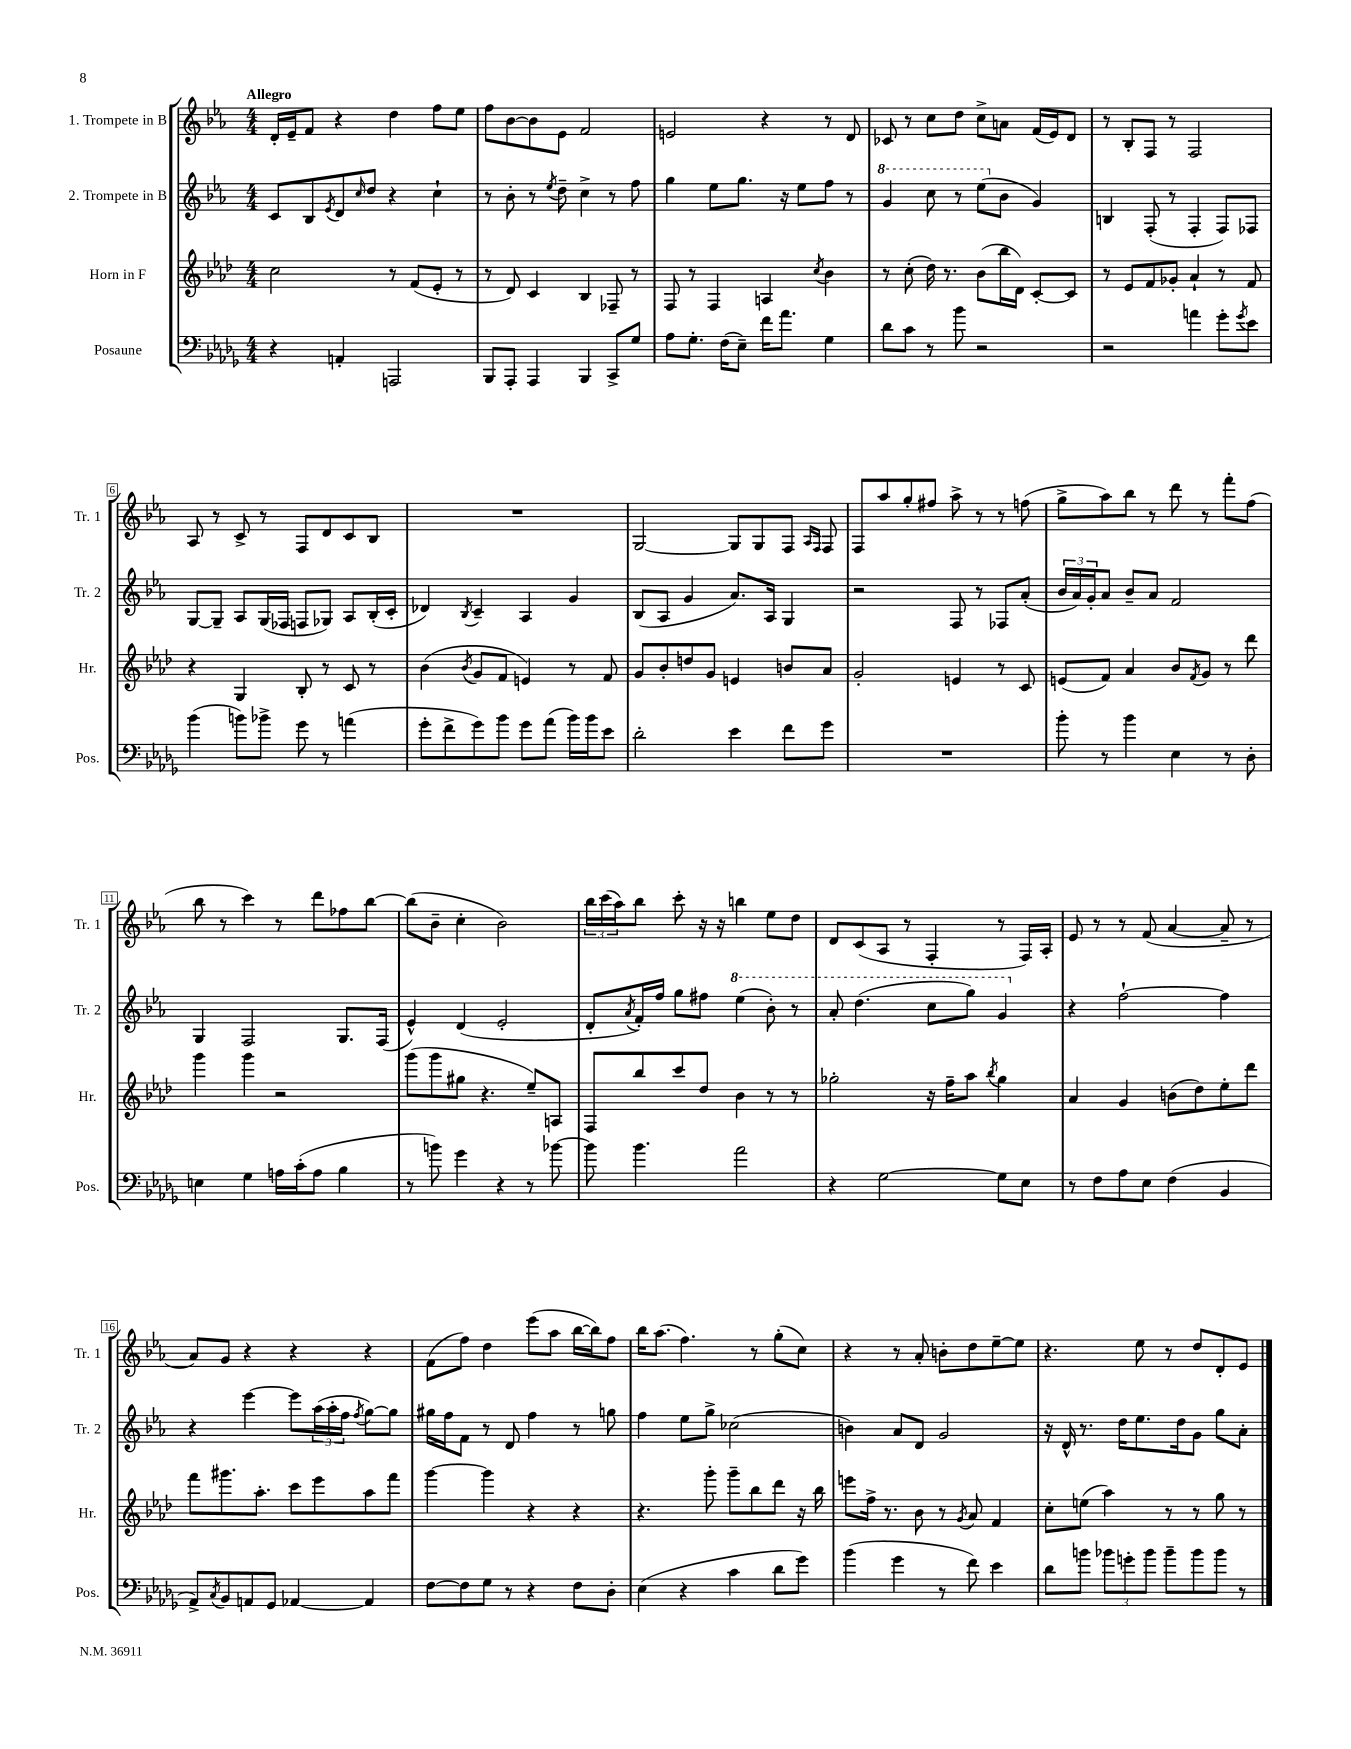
<<
\new StaffGroup <<
\new Staff = "s0" \with { instrumentName = "1. Trompete in B" shortInstrumentName = "Tr. 1" } {
    \clef treble \key ees \major \numericTimeSignature \time 4/4 \tempo "Allegro"
    d'16-. ees'16-- f'8 r4 d''4 f''8 ees''8 |
    f''8 bes'8~ bes'8 ees'8 f'2 |
    e'2 r4 r8 d'8 |
    ces'8 r8 c''8 d''8 c''8-> a'8 f'16( ees'16) d'8 |
    r8 bes8-. f8 r8 f2 |
    aes8 r8 c'8-> r8 f8 d'8 c'8 bes8 |
    R1 |
    g2~ g8 g8 f8 \grace { aes16 f16 } f8 |
    f8 aes''8 g''8-. fis''8 aes''8-> r8 r8 f''8( |
    g''8-> aes''8) bes''8 r8 d'''8 r8 f'''8-. f''8( |
    bes''8 r8 c'''4) r8 d'''8 fes''8 bes''8~ |
    bes''8( bes'8-- c''4-. bes'2) |
    \tuplet 3/2 { bes''16 c'''16( aes''16) } bes''8 c'''8-. r16 r16 b''4 ees''8 d''8 |
    d'8 c'8( aes8 r8 f4-. r8 f16) aes16-. |
    ees'8 r8 r8 f'8( aes'4~ aes'8-- r8 |
    aes'8) g'8 r4 r4 r4 |
    f'8( f''8) d''4 ees'''8( aes''8 bes''16~ bes''16) f''8 |
    bes''16 aes''8.( f''4.) r8 g''8-.( c''8) |
    r4 r8 aes'8-. b'8-. d''8 ees''8~-- ees''8 |
    r4. ees''8 r8 d''8 d'8-. ees'8 \bar "|." |
}
\new Staff = "s1" \with { instrumentName = "2. Trompete in B" shortInstrumentName = "Tr. 2" } {
    \clef treble \key ees \major \numericTimeSignature \time 4/4
    c'8 bes8 \acciaccatura { ees'8 } d'8 \grace { c''16 } d''8 r4 c''4-! |
    r8 bes'8-. r8 \acciaccatura { ees''8 } d''8-- c''4-> r8 f''8 |
    g''4 ees''8 g''8. r16 ees''8 f''8 r8 |
    \ottava #1 g''4 c'''8 r8 ees'''8( \ottava #0 bes'8 g'4) |
    b4 f8-.( r8 f4-. f8) fes8 |
    g8~ g8-- aes8 g16( fes16 f8 ges8) aes8 bes16-.( c'16-. |
    des'4) \acciaccatura { bes8 } c'4-- aes4 g'4 |
    bes8( aes8 g'4 aes'8.) aes16 g4 |
    r2 f8 r8 fes8 aes'8-.( |
    \tuplet 3/2 { bes'16 aes'16) g'16-. } aes'8 bes'8-- aes'8 f'2 |
    g4 f2 g8. f16( |
    ees'4-^) d'4( ees'2-. |
    d'8-. \acciaccatura { aes'8 } f'16-.) f''16 g''8 fis''8 \ottava #1 ees'''4( bes''8-.) r8 |
    aes''8-. d'''4.( c'''8 g'''8) g''4 \ottava #0 |
    r4 f''2~-! f''4 |
    r4 ees'''4~ ees'''8 \tuplet 3/2 { aes''16( aes''16-. f''16 } \acciaccatura { f''8 } g''8~) g''8 |
    gis''16 f''16 f'8 r8 d'8 f''4 r8 g''8 |
    f''4 ees''8 g''8-> ces''2( |
    b'4) aes'8 d'8 g'2 |
    r16 d'16-^ r8. d''16 ees''8. d''16 g'8 g''8 aes'8-. \bar "|." |
}
\new Staff = "s2" \with { instrumentName = "Horn in F" shortInstrumentName = "Hr." } {
    \clef treble \key aes \major \numericTimeSignature \time 4/4
    c''2 r8 f'8( ees'8-. r8 |
    r8 des'8) c'4 bes4 fes8-- r8 |
    f8 r8 f4 a4 \acciaccatura { c''8 } bes'4 |
    r8 c''8-.( des''16) r8. bes'8( bes''16 des'16) c'8~-. c'8 |
    r8 ees'8 f'8 ges'8-. aes'4-! r8 f'8 |
    r4 g4 bes8-. r8 c'8 r8 |
    bes'4( \acciaccatura { bes'8 } g'8 f'8 e'4) r8 f'8 |
    g'8 bes'8-. d''8 g'8 e'4 b'8 aes'8 |
    g'2-. e'4 r8 c'8 |
    e'8( f'8) aes'4 bes'8 \acciaccatura { f'8 } g'8 r8 des'''8 |
    g'''4 g'''4 r2 |
    g'''8( g'''8 gis''8 r4. ees''8--) a8 |
    f8 bes''8 c'''8 des''8 bes'4 r8 r8 |
    ges''2-. r16 f''16-- aes''8 \acciaccatura { bes''8 } ges''4 |
    aes'4 g'4 b'8( des''8) ees''8-. des'''8 |
    f'''8 gis'''8. aes''8.-. c'''8 ees'''8 aes''8 f'''8 |
    g'''4~ g'''4 r4 r4 |
    r4. g'''8-. g'''8-- bes''8 des'''8 r16 bes''16 |
    e'''8 f''16-> r8. bes'8 r8 \acciaccatura { g'8 } aes'8 f'4 |
    c''8-. e''8( aes''4) r8 r8 g''8 r8 \bar "|." |
}
\new Staff = "s3" \with { instrumentName = "Posaune" shortInstrumentName = "Pos." } {
    \clef bass \key des \major \numericTimeSignature \time 4/4
    r4 a,4-. a,,2 |
    bes,,8 aes,,8-. aes,,4 bes,,4 c,8-> ges8 |
    aes8 ges8.-. f16( ees8--) f'16 aes'8. ges4 |
    des'8 c'8 r8 bes'8 r2 |
    r2 a'4 ges'8-. \acciaccatura { ges'8 } ees'8 |
    bes'4( b'8) bes'8-> ges'8 r8 a'4( |
    ges'8-. f'8-> ges'8) bes'8 ges'8 aes'8( bes'16) bes'16 ees'8 |
    des'2-. ees'4 f'8 ges'8 |
    R1 |
    bes'8-. r8 bes'4 ees4 r8 des8-. |
    e4 ges4 a16 c'16-.( a8 bes4 |
    r8 b'8) ges'4 r4 r8 bes'8~ |
    bes'8 bes'4. aes'2 |
    r4 ges2~ ges8 ees8 |
    r8 f8 aes8 ees8 f4( bes,4 |
    aes,8->) \acciaccatura { c8 } bes,8 a,8 ges,8 aes,4~ aes,4 |
    f8~ f8 ges8 r8 r4 f8 des8-. |
    ees4( r4 c'4 des'8 ges'8) |
    bes'4( ges'4 r8 f'8) ees'4 |
    des'8 b'8 \tuplet 3/2 { bes'8 g'8-. bes'8 } bes'8-- bes'8 bes'8 r8 \bar "|." |
}
>>
>>
\layout { \context { \Score \override BarNumber.stencil = #(make-stencil-boxer 0.1 0.3 ly:text-interface::print) } }
